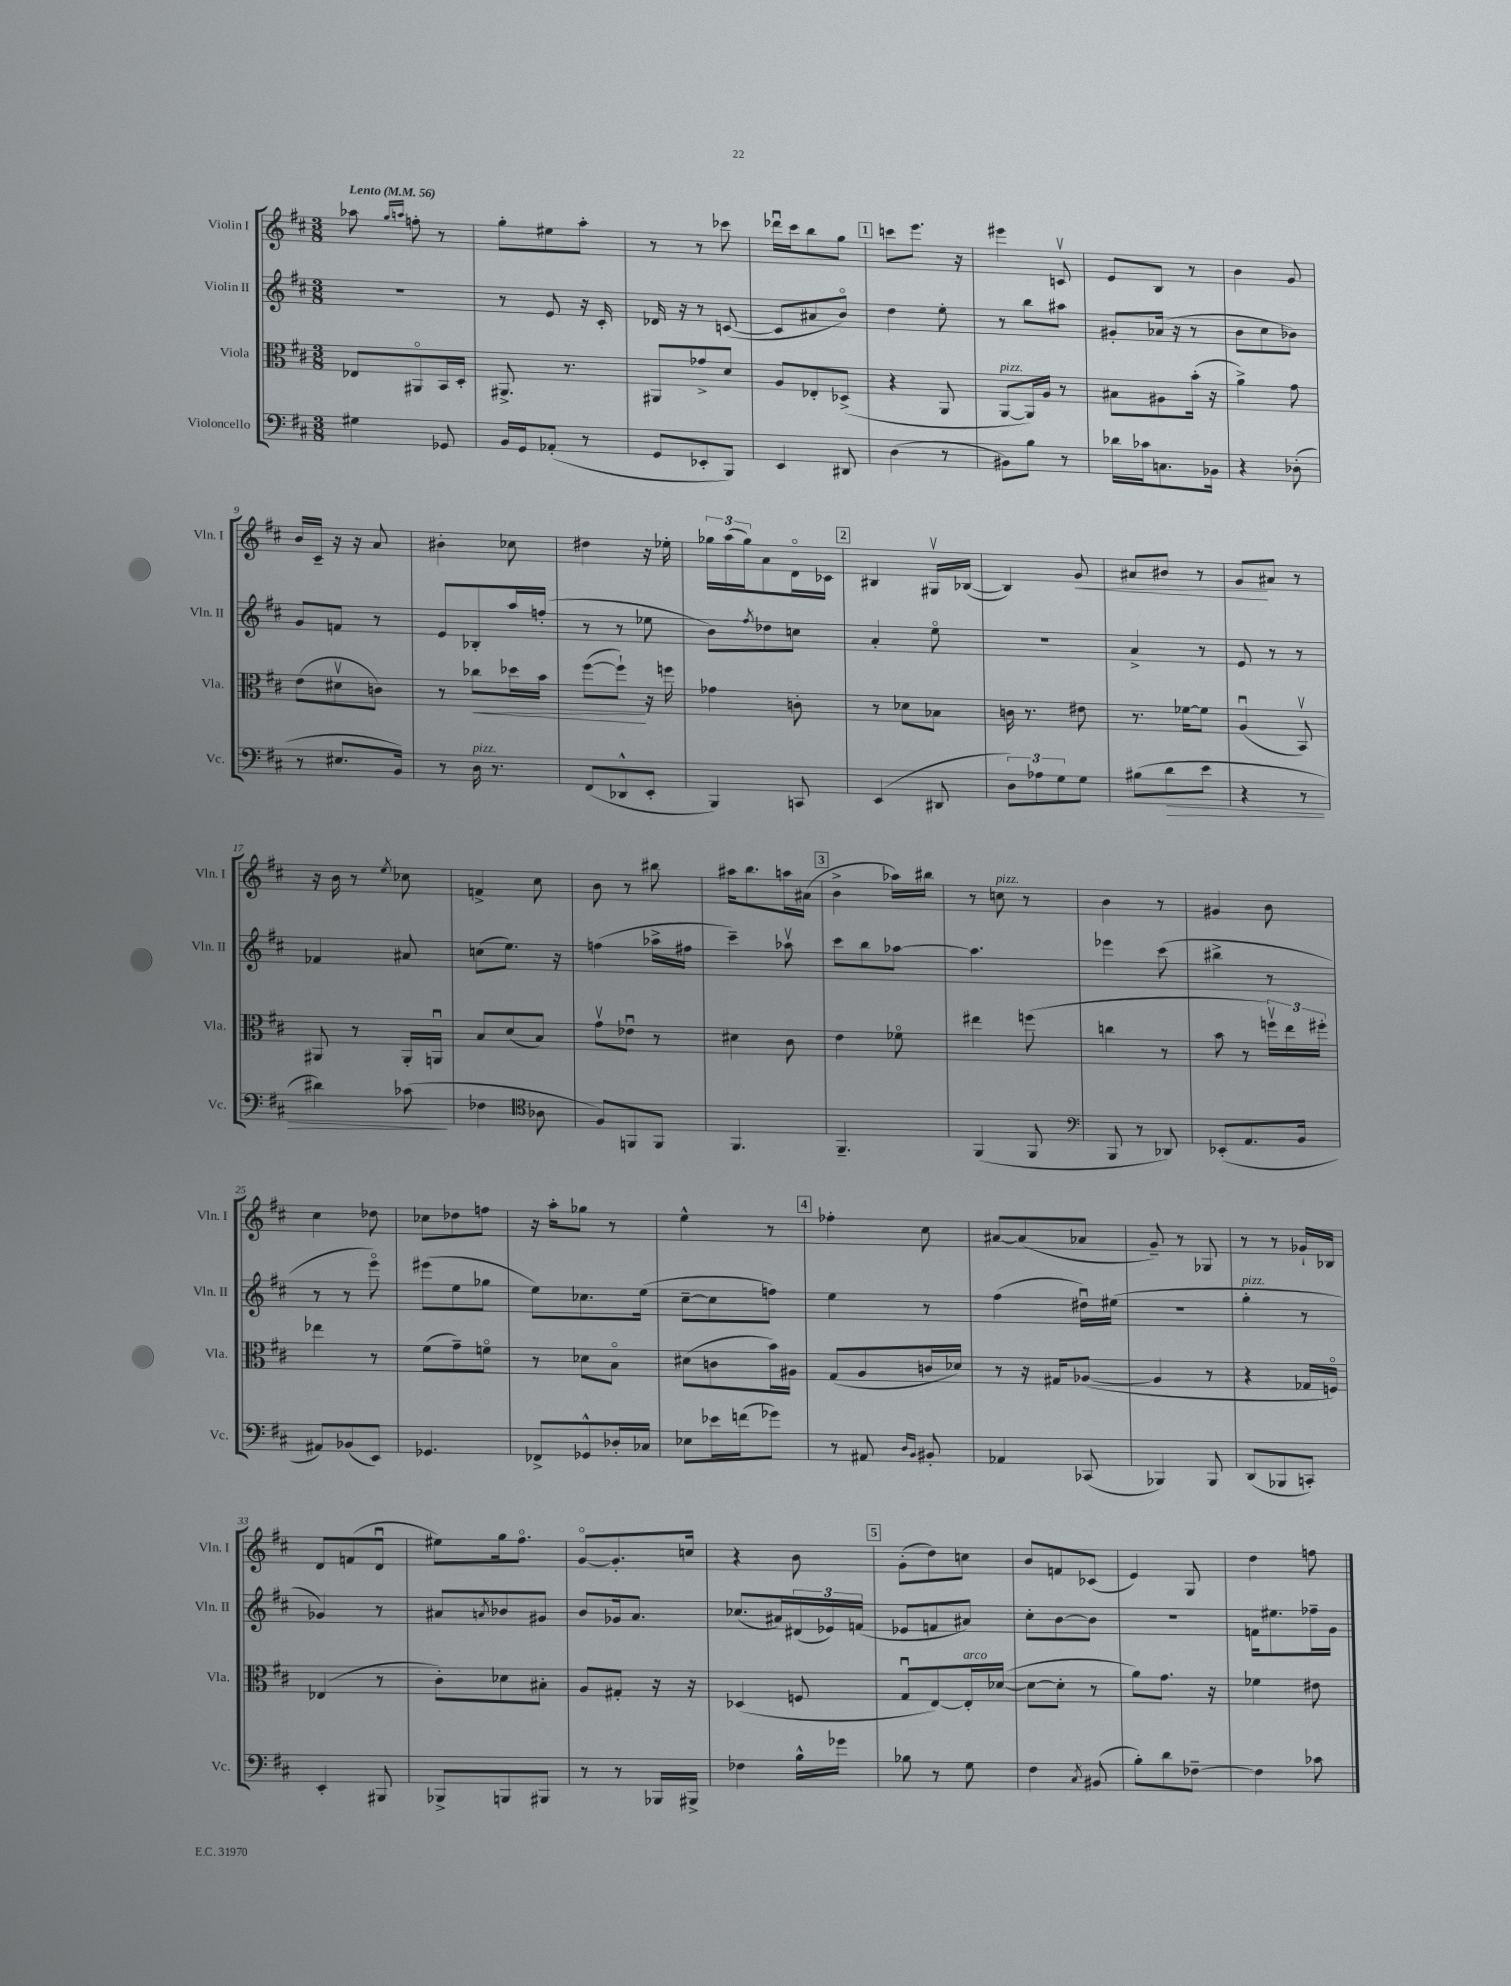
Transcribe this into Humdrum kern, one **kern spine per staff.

**kern	**kern	**kern	**kern
*staff4	*staff3	*staff2	*staff1
*clefF4	*clefC3	*clefG2	*clefG2
*k[f#c#]	*k[f#c#]	*k[f#c#]	*k[f#c#]
*M3/8	*M3/8	*M3/8	*M3/8
*MM56	*MM56	*MM56	*MM56
4G#\	8E-/L	4.r	8aa-\
.	.	.	16qqgg/LL
.	.	.	16qqaa/JJ
.	8AA#o/	.	8ff'\
8GG-/	16BB/L	.	8r
.	16D'/JJ	.	.
=	=	=	=
16BB/LL	8.AA#^/	8r	8gg'\L
16GG/J	.	.	.
(8AA-'/J	.	8e/	8ee#\
.	8.r	.	.
8r	.	16r	8aa'\J
.	.	16c#'/	.
=	=	=	=
8GG/L	8AA#/L	16d-/	8r
.	.	16r	.
8EE-'/	8g-^/	8r	8r
8BBB/J)	8d/J	([8c/	8ccc-\
=	=	=	=
4EE/	8A/L	8c/]L	16ddd-u\LL
.	.	.	16ccc#\J
.	8E-'/	8a#/	8bb\
8DD#/	(8D-^/J	8bo/J)	8gg\J
=	=	=	=
(4D\	4r	4dd\	8ccc\L
.	.	.	8.eee\J
8r	8AA/	8ee'\	.
.	.	.	16r
=	=	=	=
8BB#\L)	[8AA/L	8r	4eee#\
8B\J	16AA/]L)	8bb\L	.
.	16A/JJ	.	.
8r	8r	8aa#\J	8cv/
=	=	=	=
16d-\LL	8B#\L	8g#'/L	8e/L
16c-\J	.	.	.
8.C\	8A#\	(16a-/Jk	8B/J
.	.	16r	.
.	(16b'\Jk	8r	8r
16BB-\Jk	16r	.	.
=	=	=	=
4r	4a^\)	8b\L	4b\
.	.	8cc#\	.
(8D-'\	8g\	8b-\J)	8g/
=	=	=	=
8r	(8e\L	8g/L	16b/LL
.	.	.	16c#~/JJ
8.E#/L	8d#v\	8f/J	16r
.	.	.	16r
.	8c\J)	8r	8a/
16BB/Jk)	.	.	.
=	=	=	=
8r	8r	8e/L	4b#'\
16D\	8cc-\L	8B-'/	.
8.r	.	.	.
.	16dd-\L	16aa/L	8cc-\
.	16b\JJ	(16ff'/JJ	.
=	=	=	=
(8FF#/L	([8ff#\L	8r	4dd#\
8DD-^^/	8ff#`\]J)	8r	.
8EE'/J	16r	8ee-\	16r
.	16ff\	.	16ee-'\
=	=	=	=
4BBB/)	4g-\	8b\L)	24gg-\LL
.	.	.	(24aa\
.	.	.	24gg-\J)
.	.	8qff#/	.
.	.	8dd-\	8a\
8CC/	8c'\	8cc\J	16do\L
.	.	.	16c-\JJ
=	=	=	=
(4EE/	8r	4a'/	4B#/
.	8d-\L	.	.
8DD#/	8B-\J	8eeo\	16G#v/LL
.	.	.	([16B-/JJ
=	=	=	=
12D\L)	16c\	4.r	4B-/])
.	8.r	.	.
12A-\	.	.	.
12G\	.	.	.
8G\J	8e#\	.	8g/
=	=	=	=
(8B#\L	8.r	4a^/	8a#/L
8d\	.	.	8b#/J
.	[16f-\LK	.	.
8e\J	8f-\]J	8r	8r
=	=	=	=
4r	(4Au/	8e/	8g/L
.	.	8r	8a#/J
8r	8BBv/)	8r	8r
=	=	=	=
4d#\)	8AA#/	4f-/	16r
.	.	.	16b\
.	8r	.	8r
.	.	.	8qee/
(8c-\	16AA#'/LL	8a#/	8cc-\
.	16AAu/JJ	.	.
=	=	=	=
4F-\	8B/L	(8cc\L	4f^/
.	(8d/	8.ee\J)	.
*clefC4	*	*	*
8A-\	8B/J)	.	8cc#\
.	.	16r	.
=	=	=	=
8F#/L)	8gv\L	(4ff\	8b\
8FF/	8e-u\J	.	8r
8FF/J	8r	16aa-^\LL	8bb#\
.	.	16ff#\JJ	.
=	=	=	=
4.FF#/	4d#\	4ccc#~\)	16aa#\LK
.	.	.	8.bb\
.	8c#\	8aa-v\	16aa\L
.	.	.	(16a#\JJ
=	=	=	=
4.FF#~/	4e\	8ccc#\L	4b^\
.	.	8bb\	.
.	8f-o\	[8aa-\J	16aa-\LL)
.	.	.	16bb#\JJ
=	=	=	=
(4FF#/	4ee#\	4.aa-\]	8r
.	.	.	8cc\
8FF#/	(8ff\	.	8r
=	=	=	=
*clefF4	*	*	*
8BBB/	4cc\	4eee-\	4b\
8r	.	.	.
8DD-/)	8r	(8ccc#\	8r
=	=	=	=
(8EE-'/L	8b\	4bb#^\	4g#/
8.AA/	8r	.	.
.	24ffv\LL)	8r	8b\
.	24ee\	.	.
16BB/Jk	.	.	.
.	24ff#'\JJ	.	.
=	=	=	=
8AA#/L)	4ee-\	8r	4cc#\
(8BB-/	.	8r	.
8EE/J)	8r	8eeeo\)	8dd-\
=	=	=	=
4.GG-/	(8f#\L	(8eee#\L	8cc-\L
.	8g~\)	8ee\	8dd-\
.	8fo\J	8gg-\J	8ff\J
=	=	=	=
8FF-^/L	8r	8ee\L)	16r
.	.	.	16aa'\LK
8GG-^^/	8d-\L	8.cc-\	8gg-\J
16D-'/L	8Bo\J	.	8r
16C-/JJ	.	(16ee\Jk	.
=	=	=	=
8E-\L	(8d#\L	[8cc#~\L	4ee^^\
16e-\L	8c\	8cc#\]	.
(16f\J	.	.	.
8g-\J)	16b\L)	8ff\J)	8r
.	16A#\JJ	.	.
=	=	=	=
8r	(8G/L	4ee\	4ff-'\
8AA#/	8A/	.	.
16qqD/LL	.	.	.
16qqBB/JJ	.	.	.
8BB#'/	16c/L	8r	8cc#\
.	16d-/JJ)	.	.
=	=	=	=
4AA-/	8r	(4ff#\	[8a#/L
.	16r	.	(8a#/]
.	16G#/LK	.	.
(8CC-/	([8A-/J	16dd#u\LL)	8a-/J
.	.	(16ee#\JJ	.
=	=	=	=
4BBB-/)	4A-/]	4.r	8g~/)
.	.	.	8r
8BBB-/	8r	.	8G-/
=	=	=	=
(8DD/L	4r	4gg'\	8r
8BBB-/	.	.	8r
8CC'/J)	16G-/LL	8r	16g-`/LL
.	16Fo/JJ)	.	16B-/JJ
=	=	=	=
4EE'/	(4E-/	4g-/)	8d/L
.	.	.	(8f/
8BBB#/	8r	8r	8du/J
=	=	=	=
8BBB-^/L	8c#'\L)	8a#/L	8ee#\L)
.	.	8qa/	.
8BBB/	8d-\	8b-/	16gg\k
.	.	.	8.ff#o\J
8BBB#/J	8B#'\J	8g#/J	.
=	=	=	=
8r	8A/L	8b/L	[8go/L
8r	8G#'/J	16g-/k	8.g'/]
.	.	8.a/J	.
16BBB-/LL	16r	.	.
16BBB#^/JJ	16r	.	16cc/Jk
=	=	=	=
4F-\	(4D-/	(8.cc-/L	4r
.	.	16a#/L)	.
16B^^\LL	8F/	(24d#/	8b\
.	.	24e-/)	.
16g-\JJ	.	.	.
.	.	(24f/JJ	.
=	=	=	=
8B-\	8Gu/L	8e-/L	(8g'\L
8r	[8E/)	8f/	8dd\)
8G\	16E'/]L	8a#/J)	8cc\J
.	([16d-/JJ	.	.
=	=	=	=
4F#\	8d-\_L	8cc#'\L	8b/L
.	8d-'\]J	[8b\	8f/
8qC#/	.	.	.
(8BB#/	8r	8b\]J	(8c-/J
=	=	=	=
8B'\L)	8a\L)	4.r	4e/)
8d\	8.g\J	.	.
[8F-~\J	.	.	8G/
.	16r	.	.
=	=	=	=
4F-\]	4f-\	16f\LK	4dd\
.	.	8.ee#\	.
8c-\	8e#\	16ff-~\L	8ff\
.	.	16g\JJ	.
==	==	==	==
*-	*-	*-	*-
